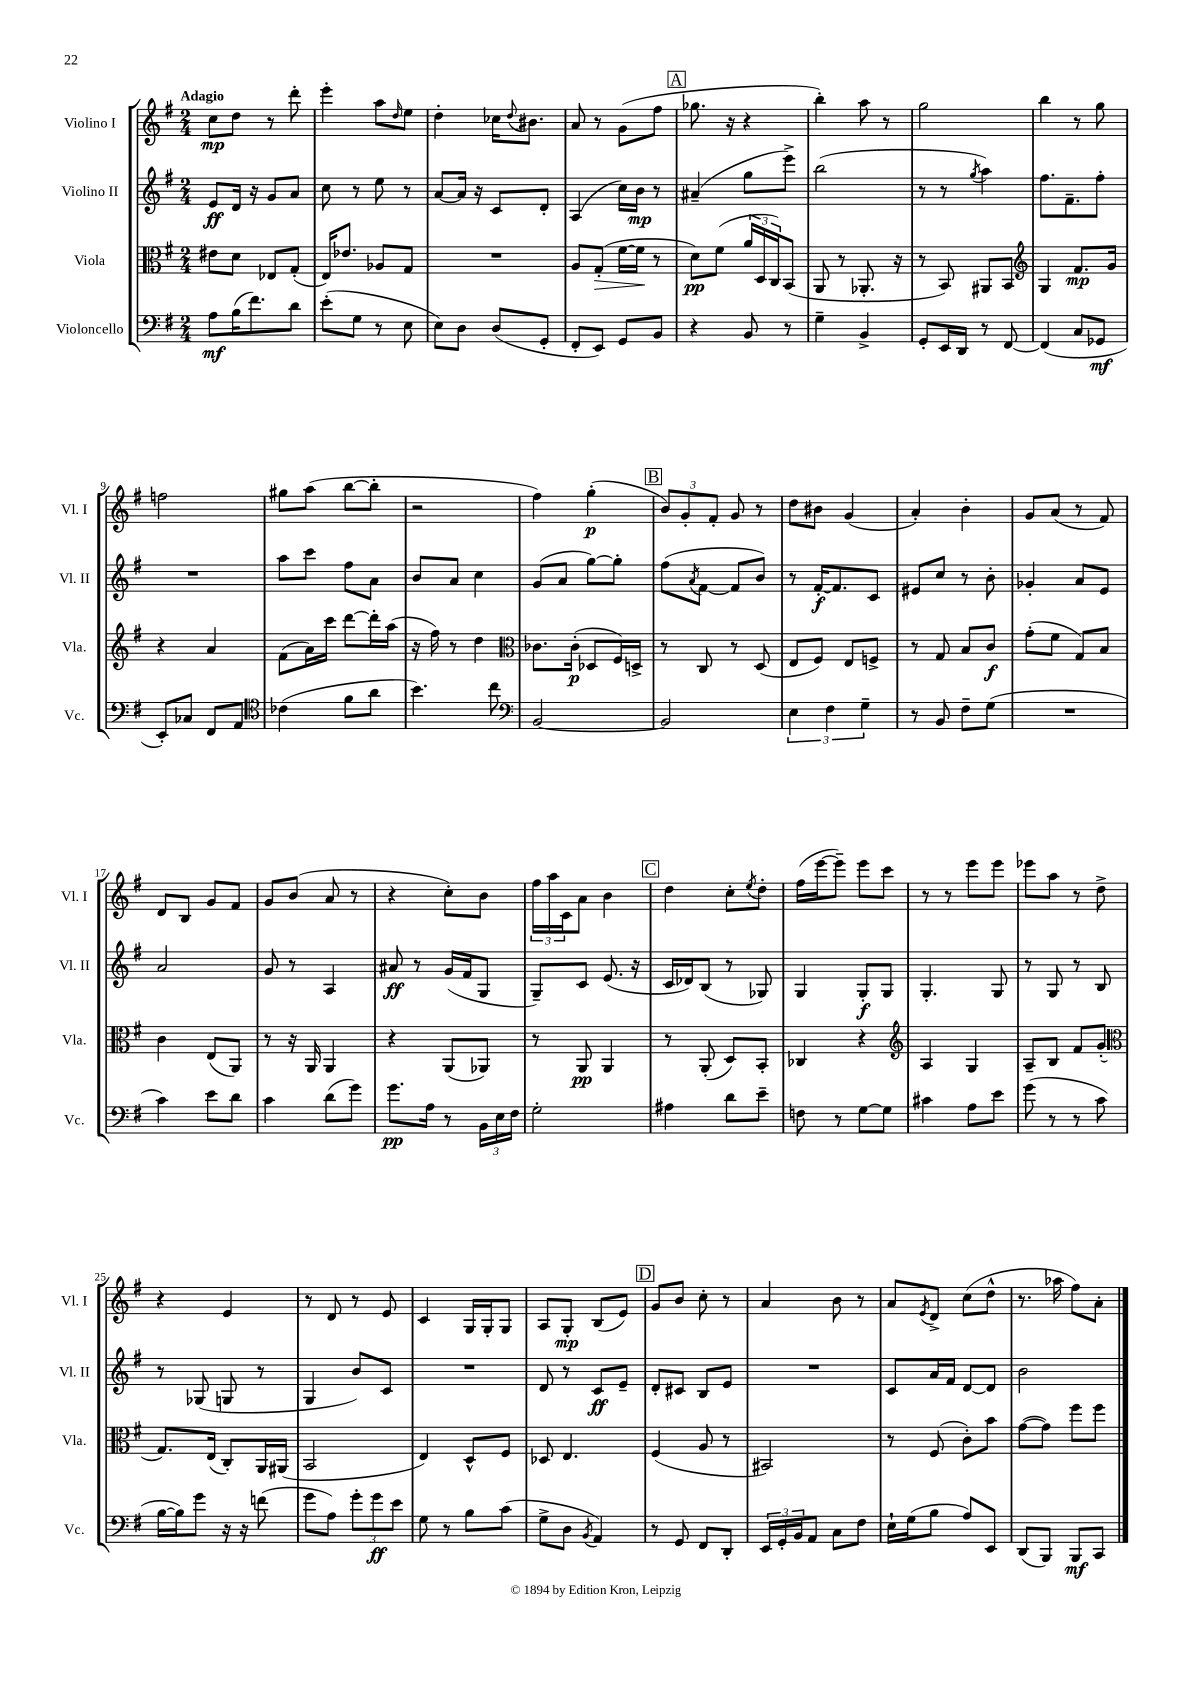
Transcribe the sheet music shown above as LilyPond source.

<<
\new StaffGroup <<
\new Staff = "s0" \with { instrumentName = "Violino I" shortInstrumentName = "Vl. I" } {
    \clef treble \key g \major \numericTimeSignature \time 2/4 \tempo "Adagio"
    c''8\mp d''8 r8 d'''8-. |
    e'''4-. a''8 \grace { d''16 } e''8 |
    d''4-. ces''16 \appoggiatura { d''8 } bis'8. |
    a'8 r8 g'8( fis''8 |
    \mark \markup { \box "A" } ges''8. r16 r4 |
    b''4-.) a''8 r8 |
    g''2 |
    b''4 r8 g''8 |
    f''2 |
    gis''8 a''8( b''8~ b''8-. |
    r2 |
    fis''4) g''4-.\p( |
    \mark \markup { \box "B" } \tuplet 3/2 { b'8) g'8-. fis'8-. } g'8 r8 |
    d''8 bis'8 g'4( |
    a'4-.) b'4-. |
    g'8 a'8( r8 fis'8) |
    d'8 b8 g'8 fis'8 |
    g'8 b'8( a'8 r8 |
    r4 c''8-.) b'8 |
    \tuplet 3/2 { fis''16 a''16 c'16 } a'8 b'4 |
    \mark \markup { \box "C" } d''4 c''8-. \acciaccatura { e''8 } d''8-. |
    fis''16( e'''16~ e'''8--) e'''8 c'''8 |
    r8 r8 e'''8 e'''8 |
    ees'''8 a''8 r8 d''8-> |
    r4 e'4 |
    r8 d'8 r8 e'8 |
    c'4 g16 g16-. g8 |
    a8 g8-.\mp b8( e'8) |
    \mark \markup { \box "D" } g'8 b'8 c''8-. r8 |
    a'4 b'8 r8 |
    a'8 \acciaccatura { e'8 } d'8-> c''8( d''8-^ |
    r8. aes''16 fis''8) a'8-. \bar "|." |
}
\new Staff = "s1" \with { instrumentName = "Violino II" shortInstrumentName = "Vl. II" } {
    \clef treble \key g \major \numericTimeSignature \time 2/4
    e'8\ff d'16 r16 g'8 a'8 |
    c''8 r8 e''8 r8 |
    a'8~ a'16 r16 c'8 d'8-. |
    a4( c''16) b'16\mp r8 |
    \mark \markup { \box "A" } ais'4--( g''8 e'''8->) |
    b''2( |
    r8 r8 \acciaccatura { g''8 } a''4) |
    fis''8. fis'8.-- fis''8-. |
    R2 |
    a''8 c'''8 fis''8 a'8 |
    b'8 a'8 c''4 |
    g'8( a'8 g''8~) g''8-. |
    \mark \markup { \box "B" } fis''8( \acciaccatura { a'8 } fis'8~ fis'8 b'8) |
    r8 fis'16~-.\f fis'8. c'8 |
    eis'8 c''8 r8 b'8-. |
    ges'4-. a'8 e'8 |
    a'2 |
    g'8 r8 a4 |
    ais'8\ff r8 g'16( fis'16 g8 |
    g8--) c'8 e'8.( r16 |
    \mark \markup { \box "C" } c'16 des'16) b8( r8 ges8) |
    g4 g8-.\f g8 |
    g4.-. g8 |
    r8 g8 r8 b8 |
    r8 ges8( g8 r8 |
    g4 b'8) c'8 |
    R2 |
    d'8 r8 c'8\ff e'8-- |
    \mark \markup { \box "D" } d'8-. cis'8 b8 e'8 |
    R2 |
    c'8 a'16 fis'16 d'8~ d'8 |
    b'2 \bar "|." |
}
\new Staff = "s2" \with { instrumentName = "Viola" shortInstrumentName = "Vla." } {
    \clef alto \key g \major \numericTimeSignature \time 2/4
    eis'8 d'8 ees8 g8-.( |
    e16) ees'8. aes8 g8 |
    R2 |
    a8 g8-.\>( fis'16~ fis'16\! r8 |
    \mark \markup { \box "A" } d'8\pp) fis'8( \tuplet 3/2 { a'16 d16 c16) } b,8( |
    a,8 r8 aes,8.-. r16 |
    r8 b,8) ais,8 b,8 |
    \clef treble g4 fis'8.\mp g'16 |
    r4 a'4 |
    fis'8( a'16) c'''16 d'''8~ d'''16-. a''16( |
    r16 fis''16) r8 d''4 |
    \clef alto ces'8. ces'16-.\p( des8 fis16) d16-> |
    \mark \markup { \box "B" } r8 c8 r8 d8( |
    e8 fis8) e8 f8-> |
    r8 g8 b8 c'8\f |
    g'8-.( fis'8 g8) b8 |
    c'4 e8( a,8) |
    r8 r16 a,16 a,4 |
    r4 a,8( aes,8) |
    r8 a,8\pp a,4 |
    \mark \markup { \box "C" } r8 a,8-.( d8) b,8-. |
    ces4 r4 |
    \clef treble a4 g4 |
    a8-- b8 fis'8 g'8-.( |
    \clef alto g8.) e16( c8-.) a,16 ais,16( |
    b,2 |
    e4) d8-^ fis8 |
    des8 e4. |
    \mark \markup { \box "D" } fis4( a8 r8 |
    bis,2) |
    r8 fis8( c'8-.) b'8 |
    g'8~( g'8) fis''8 fis''8 \bar "|." |
}
\new Staff = "s3" \with { instrumentName = "Violoncello" shortInstrumentName = "Vc." } {
    \clef bass \key g \major \numericTimeSignature \time 2/4
    a8\mf b16( fis'8.) d'8 |
    e'8-.( g8 r8 e8 |
    e8) d8 d8( g,8-. |
    fis,8-. e,8) g,8 b,8 |
    \mark \markup { \box "A" } r4 b,8 r8 |
    g4-- b,4-> |
    g,8-. e,16 d,16 r8 fis,8~ |
    fis,4( c8 ges,8\mf |
    e,8-.) ces8 fis,8 a,8 |
    \clef tenor ces'4( fis'8 a'8 |
    b'4.) c''8 |
    \clef bass b,2~ |
    \mark \markup { \box "B" } b,2 |
    \tuplet 3/2 { e4 fis4 g4-- } |
    r8 b,8 fis8-- g8( |
    R2 |
    c'4) e'8 d'8 |
    c'4 d'8( g'8) |
    g'8.\pp a16 r8 \tuplet 3/2 { b,16 e16 fis16 } |
    g2-. |
    \mark \markup { \box "C" } ais4 d'8 e'8-- |
    f8 r8 g8~ g8 |
    cis'4 a8 e'8 |
    g'8( r8 r8 c'8 |
    b16~ b16) g'8 r16 r16 f'8( |
    g'8 a8) \tuplet 3/2 { g'8-. g'8\ff e'8 } |
    g8 r8 b8 c'8( |
    g8-> d8 \acciaccatura { b,8 } a,4) |
    \mark \markup { \box "D" } r8 g,8 fis,8 d,8-. |
    \tuplet 3/2 { e,16 g,16-. b,16 } a,8 c8 fis8 |
    e16-! g16( b8 a8) e,8 |
    d,8( b,,8) b,,8\mf c,8 \bar "|." |
}
>>
>>
